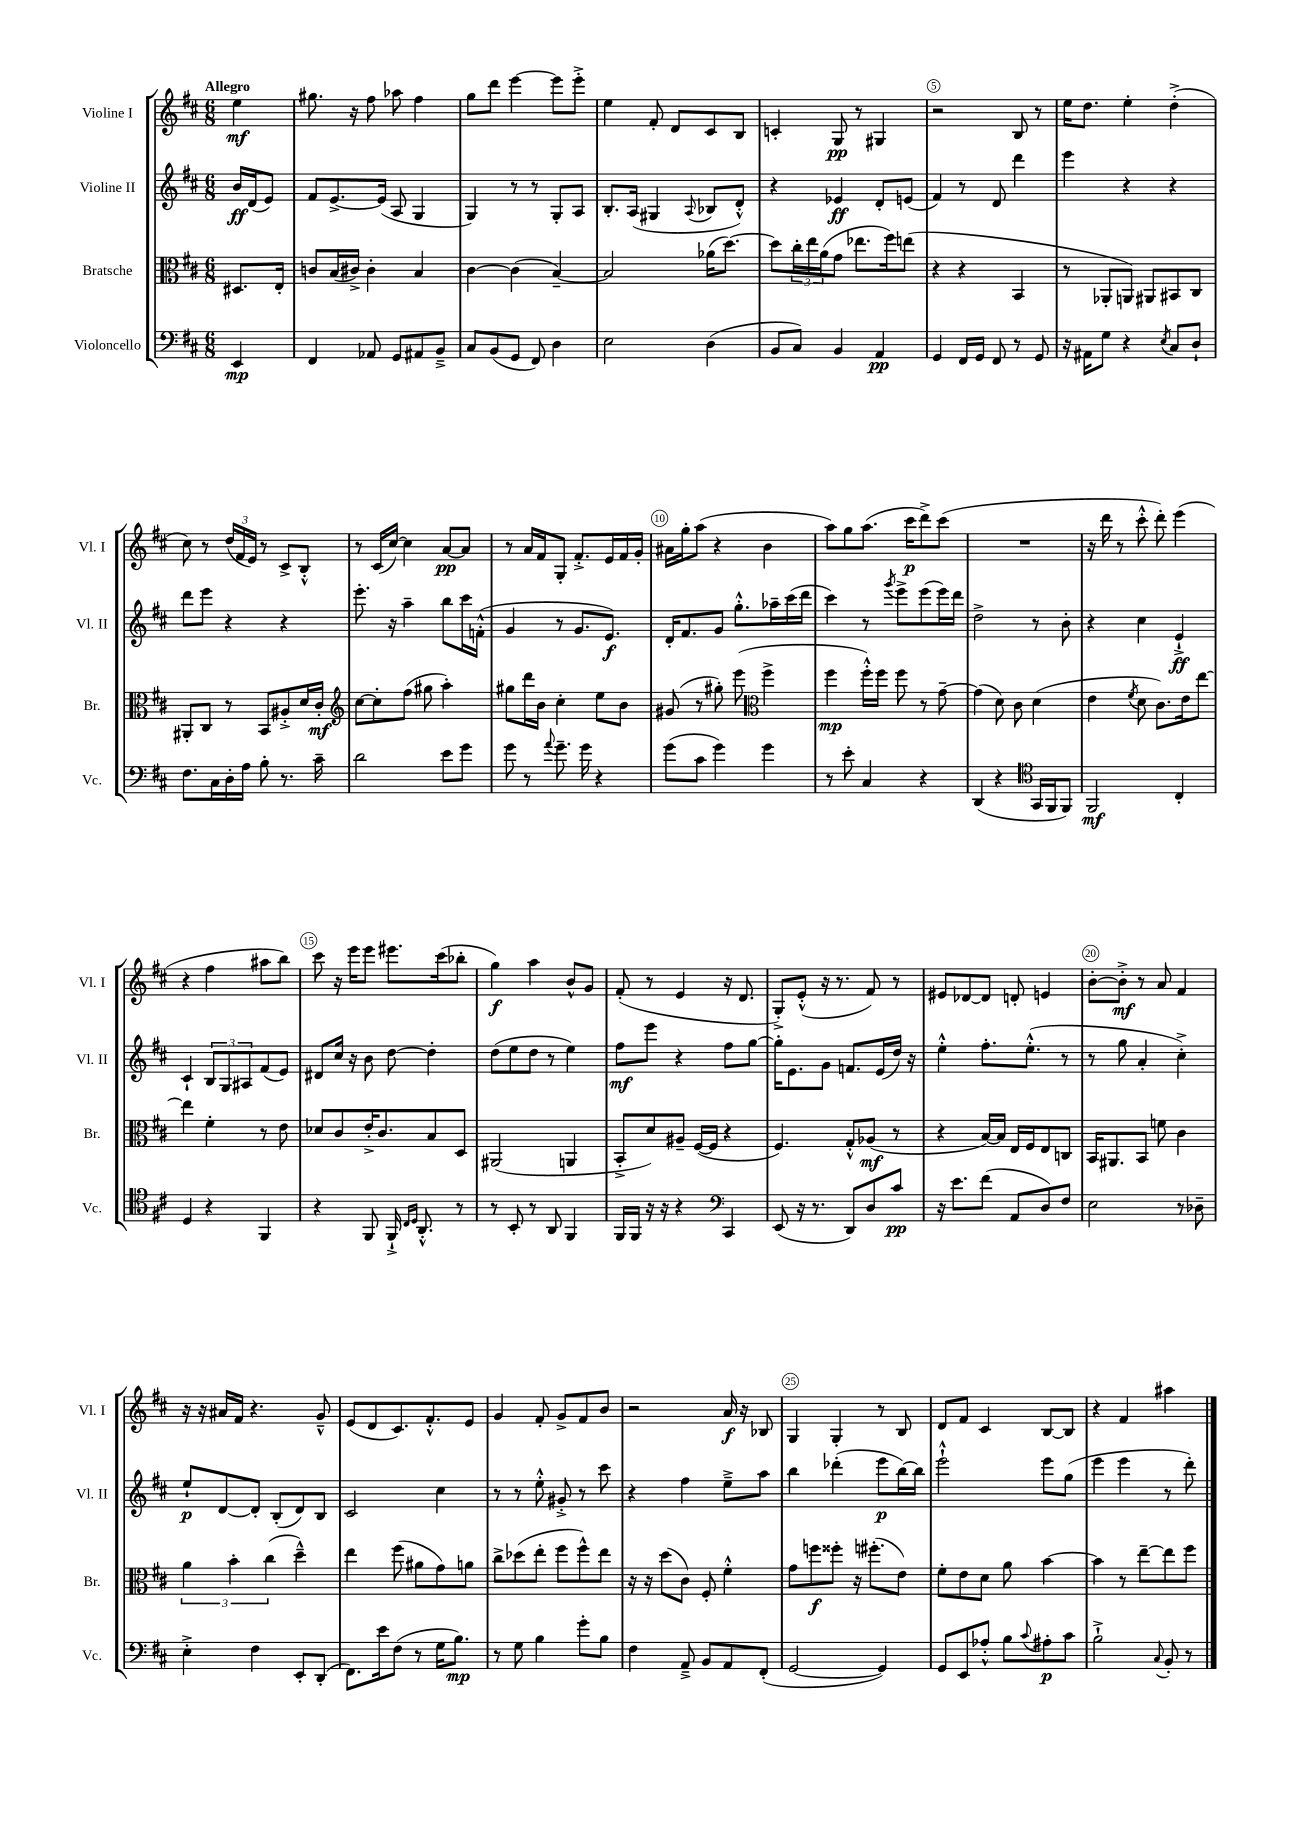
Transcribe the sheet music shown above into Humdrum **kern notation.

**kern	**kern	**kern	**kern
*staff4	*staff3	*staff2	*staff1
*clefF4	*clefC3	*clefG2	*clefG2
*k[f#c#]	*k[f#c#]	*k[f#c#]	*k[f#c#]
*M6/8	*M6/8	*M6/8	*M6/8
4EE	8.D#	16b	4ee
.	.	(16d	.
.	.	8e)	.
.	16E'	.	.
=	=	=	=
4FF#	8c	8f#	8.gg#
.	(16B	[8.e^	.
.	16c#^)	.	16r
8AA-	4c#'	.	8ff#
.	.	(16e]	.
8GG	.	8A	8aa-
8AA#	4B	4G	4ff#
8BB~^	.	.	.
=	=	=	=
8C#	[4c#	4G)	8gg
(8BB	.	.	8ddd
8GG	(4c#]	8r	[4eee
8FF#)	.	8r	.
4D	[4B~)	8G'	8eee]
.	.	8A	8eee'^
=	=	=	=
2E	2B]	8.B'	4ee
.	.	(16A	.
.	.	4G#	8f#'
.	.	.	8d
.	.	8qqA	.
(4D	(16a-	8B-	8c#
.	[8.dd)	.	.
.	.	8d'^^)	8B
=	=	=	=
8BB	8dd]	4r	4c'
8C#)	24cc#'	.	.
.	24ee	.	.
.	(24a	.	.
4BB	8g	4e-	8G
.	8.ee-	.	8r
4AA	.	8d'	4G#
.	16ff#)	.	.
.	(8ee	(8e	.
=	=	=	=
4GG	4r	4f#)	2r
16FF#	4r	8r	.
16GG	.	.	.
8FF#	.	8d	.
8r	4BB	4ddd	8B
8GG	.	.	8r
=	=	=	=
16r	8r	4eee	16ee
16AA#	.	.	8.dd
8G	8AA-'	.	.
4r	8AA)	4r	4ee'
.	8AA#	.	.
8qE	.	.	.
8C#	8BB#	4r	(4dd'^
8D`	8C#	.	.
=	=	=	=
8.F#	8AA#'	8ddd	8cc#)
.	8C#	8eee	8r
16C#	.	.	.
16D'	8r	4r	(24dd
.	.	.	24f#
16A	.	.	.
.	.	.	24e)
8B'	8BB	.	8r
8.r	8A#'^	4r	8c#^
.	16d	.	8B'^^
16c#~	16c#'	.	.
=	=	=	=
*	*clefG2	*	*
2d	[8cc#	8.eee'	8r
.	8cc#']	.	(16c#
.	.	16r	[16cc#)
.	(8ff#	4aa~	4cc#]
.	8gg#	.	.
8e	4aa')	8bb	[8a
8g	.	16ccc#	8a]
.	.	(16f'^^	.
=	=	=	=
8g	8gg#	4g	8r
8r	16ddd	.	16a
.	16b	.	16f#
8qqa	.	.	.
8.g~	4cc#'	8r	8G'
.	.	8.g	8.f#'^
16g	.	.	.
4r	8ee	.	.
.	.	8.e)	16e
.	8b	.	16f#
.	.	.	16g'
=	=	=	=
(8g	(8g#	16d'	16a#
.	.	8.f#	16gg'
8c#	8r	.	(8aa
4g)	8gg#')	8g	4r
.	(8eee	8.gg'^^	.
*	*clefC3	*	*
4g	4ff#^	.	4b
.	.	16aa-~	.
.	.	(16ccc#	.
.	.	16ddd	.
=	=	=	=
8r	4ff#	4ccc#)	8aa)
8e'	.	.	8gg
4C#	16ff#'^^)	8r	(8.aa
.	16ff#	.	.
.	.	8qggg	.
.	8ff#	8eee^	.
.	.	.	16ccc#
4r	8r	(8eee	8ddd^)
.	[8g~	16eee)	(8ccc#
.	.	16ddd	.
=	=	=	=
(4DD	(4g]	2dd^	2.r
4r	8d)	.	.
.	8c#	.	.
*clefC4	*	*	*
16GG	(4d	8r	.
16FF#	.	.	.
8FF#)	.	8b'	.
=	=	=	=
2FF#	4e	4r	16r
.	.	.	16ddd
.	.	.	8r
.	8qf#	.	.
.	8d	4cc#	8ccc#'^^
.	8.c#)	.	8ddd')
4C#'	.	4e`^	(4eee
.	16e	.	.
.	[8ee	.	.
=	=	=	=
4D	4ee]	4c#`	4r
4r	4f#'	12B	4ff#
.	.	12G	.
.	.	12A#	.
4FF#	8r	(8f#	8aa#
.	8e	8e)	8bb)
=	=	=	=
4r	8d-	8d#	8ccc#
.	8c#	16cc#	16r
.	.	16r	16eee
8FF#	16e'^	8b	8eee
.	8.c#	.	.
16FF#`^	.	[8dd	8.eee#
16qqC#	.	.	.
16qqD	.	.	.
8.AA'^^	.	.	.
.	8B	4dd']	.
.	.	.	(16ccc#
8r	8D	.	8bb-'
=	=	=	=
8r	(2AA#	(8dd	4gg)
8BB'	.	8ee	.
8r	.	8dd	4aa
8AA	.	8r	.
4FF#	4AA	4ee)	8b^^
.	.	.	8g
=	=	=	=
16FF#	8BB'^	8ff#	(8f#'
16FF#	.	.	.
16r	8d)	8eee	8r
16r	.	.	.
4r	8A#~	4r	4e
.	([16F#	.	.
.	16F#]	.	.
*clefF4	*	*	*
4CC#	4r	8ff#	16r
.	.	.	8.d
.	.	[8gg	.
=	=	=	=
(8EE	4.F#)	16gg']	8G'^)
.	.	8.e	.
16r	.	.	(8e'^^
8.r	.	.	.
.	.	8g	16r
.	.	.	8.r
8DD)	8G'^^	8.f	.
8D	(8A-	.	8f#)
.	.	(16e	.
8c#	8r	16dd)	8r
.	.	16r	.
=	=	=	=
16r	4r	4ee'^^	8e#
8.e	.	.	.
.	.	.	[8d-
(8f#	[16B)	8.ff#'	8d-]
.	16B]	.	.
8AA	16E	.	8d'
.	16F#	(8.ee'^^	.
8D)	8E	.	4e
8F#	8C	8r	.
=	=	=	=
2E	16BB	8r	[8b'
.	8.AA#	.	.
.	.	8gg	8b'^]
.	8BB	4a'	8r
.	8f	.	8a
8r	4c#	4cc#'^)	4f#
8D-~	.	.	.
=	=	=	=
4E'^	6a	8ee`	16r
.	.	.	16r
.	.	[8d	16a#
.	6b'	.	.
.	.	.	16f#
4F#	.	8d']	4.r
.	(6cc#	.	.
.	.	(8B'	.
8EE'	4dd~^^)	8d)	.
(8DD'	.	8B	8g~^^
=	=	=	=
8.FF#)	4ee	2c#	(8e
.	.	.	8d
16e	.	.	.
(8F#	(8ff#	.	8.c#)
8r	8a#	.	.
.	.	.	8.f#'^^
16G	8g)	4cc#	.
8.B)	.	.	.
.	8a	.	8e
=	=	=	=
8r	8cc#^	8r	4g
8G	(8dd-	8r	.
4B	8ee'	8ee'^^	8f#'
.	8ff#	8g#'^	8g^
8g'	8ff#^^)	8r	8f#
8B	8ee	8ccc#	8b
=	=	=	=
4F#	16r	4r	2r
.	16r	.	.
.	(8dd	.	.
8AA~^	8c#)	4ff#	.
8BB	8F#'	.	.
8AA	4f#'^^	8ee~^	16a
.	.	.	16r
(8FF#'	.	8aa	8B-
=	=	=	=
[2GG	8g	4bb	4G
.	8ff	.	.
.	8ff##'	(4ddd-'	4G'
.	16r	.	.
.	(8.ff#'	.	.
4GG])	.	8eee	8r
.	8e)	[16bb)	8B
.	.	16bb]	.
=	=	=	=
8GG	8f#'	2eee`^^	8d
8EE	8e	.	8f#
8A-'^^	8d	.	4c#
8B	8a	.	.
8qqc#	.	.	.
8A#'	[4b	8eee	[8B
8c#	.	(8gg	8B]
=	=	=	=
2B`^	4b]	4eee	4r
.	8r	4eee	4f#
.	[8ee~	.	.
8qqC#	.	.	.
8BB'	8ee]	8r	4aa#
8r	8ff#	8ddd')	.
==	==	==	==
*-	*-	*-	*-
